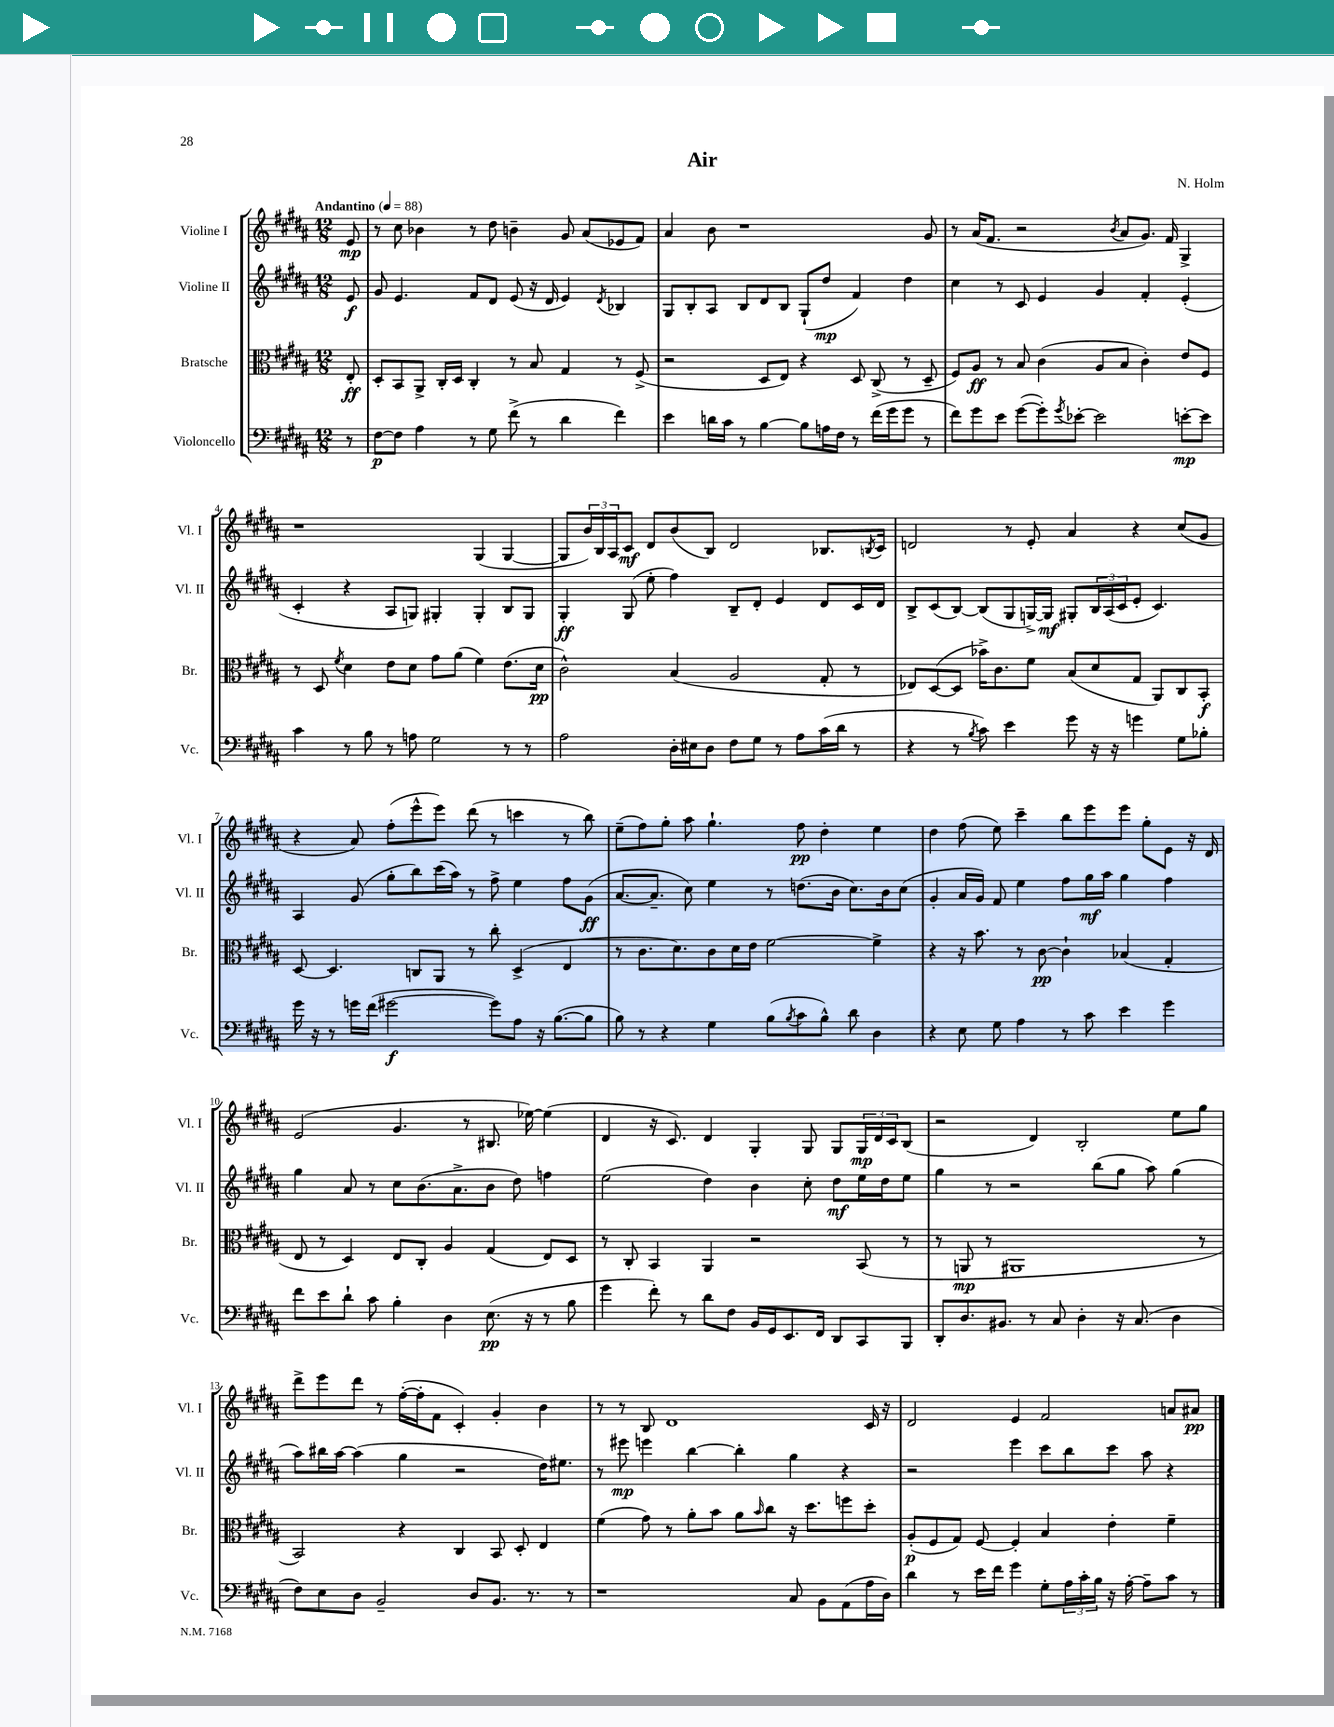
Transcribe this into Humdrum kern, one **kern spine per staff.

**kern	**kern	**kern	**kern
*staff4	*staff3	*staff2	*staff1
*clefF4	*clefC3	*clefG2	*clefG2
*k[f#c#g#d#a#]	*k[f#c#g#d#a#]	*k[f#c#g#d#a#]	*k[f#c#g#d#a#]
*M12/8	*M12/8	*M12/8	*M12/8
*MM88	*MM88	*MM88	*MM88
8r	8E'	8e	8e
=	=	=	=
[8F#	8D#'	8g#	8r
8F#]	8BB	4.e	8cc#
4A#	8AA#^	.	4b-
.	16C#'	.	.
.	16D#	.	.
8r	4C#'	8f#	8r
8G#	.	8d#	8dd#
(8f#^	8r	(8e	4b~
8r	8B	16r	.
.	.	16d#	.
4d#	4G#	4e)	8g#
.	.	.	(8a#
.	.	8qd#	.
4f#)	8r	4B-	8e-
.	(8F#^	.	8f#)
=	=	=	=
4e	2r	8G#	4a#
.	.	8B'	.
16d	.	8A#	8b
16c#	.	.	.
8r	.	8B	1r
[4B	8D#	8d#	.
.	8E)	8B	.
8B]	4r	(8G#`	.
16A	.	8dd#	.
16F#	.	.	.
8r	8D#	4f#)	.
(16f#	(8C#^	.	.
16g#	.	.	.
8g#	8r	4dd#	.
8r	8D#~	.	8g#
=	=	=	=
8f#)	8F#)	4cc#	8r
8g#	8A#	.	(16a#
.	.	.	8.f#
8e	8r	8r	.
([8g#	8B	8c#	2r
8g#'])	(4c#	4e	.
8qg#	.	.	.
[8e-'	.	.	.
2e-]	8A#	4g#	.
.	.	.	8qb
.	8B	.	8a#
.	4c#')	4f#'	8.g#)
.	.	.	16f#
[8e'	8e	(4e'	4G#^
8e]	8F#	.	.
=	=	=	=
4c#	8r	4c#'	1r
.	8D#	.	.
.	8qf#	.	.
8r	4d#	4r	.
8B	.	.	.
8r	8e	8A#	.
8A	8d#	8G)	.
2G#	8g#	4G#'	.
.	(8a#	.	.
.	4f#)	4G#'	(4G#
8r	(8.e	8B	[4G#
8r	.	8G#	.
.	16d#	.	.
=	=	=	=
2A#	2c#^^)	4G#'	8G#]
.	.	.	24b)
.	.	.	24B
.	.	.	24A#
.	.	(8G#	8c#
.	.	8ee'	8d#
16D#'	(4B	4ff#)	(8b
16E#	.	.	.
8D#	.	.	8B)
8F#	2A#	8B~	2d#
8G#	.	8d#'	.
8r	.	4e	.
8A#	.	.	.
(16c#	8G#'	8d#	8.B-
16d#	.	.	.
8r	8r	16c#	.
.	.	.	8qB
.	.	16d#	16c#
=	=	=	=
4r	8E-)	8B^	2d
.	([8D#	(8c#	.
8r	8D#]	[8B)	.
8qB	.	.	.
8c#)	16b-^)	(8B]	.
.	8.c#	.	.
4e	.	8G#	8r
.	8f#	[16G^)	8e'
.	.	16G]	.
8g#	(8B	8G#'	4a#
16r	8d#	24B	.
.	.	(24A#	.
16r	.	.	.
.	.	24c#	.
4g	8G#	8e'	4r
.	8AA#)	4.c#)	.
8G#	8C#	.	(8cc#
8B-'	8BB'	.	8g#
=	=	=	=
16g#	[8D#	4A#	4r
16r	.	.	.
8r	4.D#]	.	.
16g	.	(8g#	8a#)
(16f#	.	.	.
[2g#	.	8gg#'	(8ff#'
.	8C	8bb)	8eee^^
.	8AA#	(16ccc#	8eee)
.	.	16aa#)	.
.	8r	8r	(8ddd#
8g#])	8cc#'	8ff#^	8r
8A#	(4D#^	4ee	4ccc
16r	.	.	.
([8.B	.	.	.
.	4E	8ff#	8r
8B]	.	(8g#	8bb)
=	=	=	=
8B)	8r	[8.a#	(8ee~
8r	8.c#	.	8ff#)
.	.	8.a#~]	.
4r	.	.	8gg#'
.	8.d#)	.	.
.	.	8cc#)	8aa#
4G#	8c#	4ee	4.gg#`
.	16d#	.	.
.	16e	.	.
(8B	[2f#	8r	.
8qB	.	.	.
8c#	.	(8.dd	8ff#
8B^^)	.	.	4dd#'
.	.	16b	.
8d#	.	8.cc#)	.
4D#	4f#^]	.	4ee
.	.	16b	.
.	.	(8cc#	.
=	=	=	=
4r	4r	4g#'	4dd#
8E	16r	16a#	(8ff#
.	8.b	16g#)	.
8G#	.	8f#	8ee)
4A#	8r	4ee	4ccc#~
.	[8c#	.	.
8r	4c#`]	8ff#	8bb
8c#	.	16gg#	8eee
.	.	16aa#	.
4e	(4B-	4gg#	8eee
.	.	.	8gg#'
4g#	4G#'	4ff#	8e
.	.	.	16r
.	.	.	16d#
=	=	=	=
8f#	8E	4gg#	(2e
8e	8r	.	.
8d#`	4D#)	8a#	.
8c#	.	8r	.
4B'	8E	8cc#	4.g#
.	8C#'	(8.b	.
4D#	4A#	.	.
.	.	8.a#^	.
.	.	.	8r
(8.E	(4G#	8b	8.B#
.	.	8dd#)	.
16r	.	.	[16ee-)
8r	8E)	4ff	(4ee-]
8B	8D#	.	.
=	=	=	=
4g#	8r	(2ee	4d#
.	8C#'	.	.
8f#')	4BB	.	16r
.	.	.	8.c#)
8r	.	.	.
8d#	4AA#	4dd#)	4d#
8F#	.	.	.
16BB	2r	4b	4G#'
16GG#	.	.	.
8.EE	.	.	.
.	.	8cc#'	8G#
16FF#	.	.	.
8DD#	.	8dd#	8G#
8CC#	(8BB	16ee	24G#
.	.	.	24d#
.	.	16dd#	.
.	.	.	24c#
8BBB	8r	8ee	(8B
=	=	=	=
8DD#'	8r	4gg#	2r
8.D#	8AA	.	.
.	8r	8r	.
8.BB#	.	.	.
.	1AA#	2r	.
8r	.	.	4d#)
8C#	.	.	.
4D#'	.	.	2B'
.	.	(8bb	.
16r	.	8gg#	.
(8.C#	.	.	.
.	.	8aa#)	.
4D#	.	(4gg#	8ee
.	8r	.	8gg#
=	=	=	=
8F#)	2BB)	8aa#)	8ddd#^
8E	.	16bb#	8eee
.	.	[16aa#	.
8D#	.	(4aa#]	8ddd#
2BB~	.	.	8r
.	4r	4gg#	([16ff#'
.	.	.	16ff#']
.	.	.	8f#
.	4C#	2r	4c#')
8D#	.	.	.
8.BB	8BB	.	4g#'
.	8D#'	.	.
8.r	.	.	.
.	4E	16dd#)	4b
.	.	8.ee#	.
8r	.	.	.
=	=	=	=
1r	(4f#	8r	8r
.	.	8eee#	8r
.	8g#)	4eee	8B
.	8r	.	1d#
.	8a#'	[4bb	.
.	8b	.	.
.	8a#	4bb']	.
.	16qqb	.	.
.	8cc#	.	.
8C#	16r	4gg#	.
.	8.dd#	.	.
8BB	.	.	.
(8AA#	8ff	4r	.
16A#	8dd#'	.	16c#
16D#)	.	.	16r
=	=	=	=
4d#	(8A#'	2r	2d#
.	8F#	.	.
8r	8G#)	.	.
16e	[8F#	.	.
16f#	.	.	.
4g#	4F#']	4eee	4e
8G#'	4B	8ccc#	2f#
24A#	.	8bb	.
24c#'	.	.	.
24B	.	.	.
16r	4e'	8ccc#	.
[16A#'	.	.	.
8A#~]	.	8aa#	.
8c#	4f#~	4r	8a
8r	.	.	8a#
==	==	==	==
*-	*-	*-	*-
